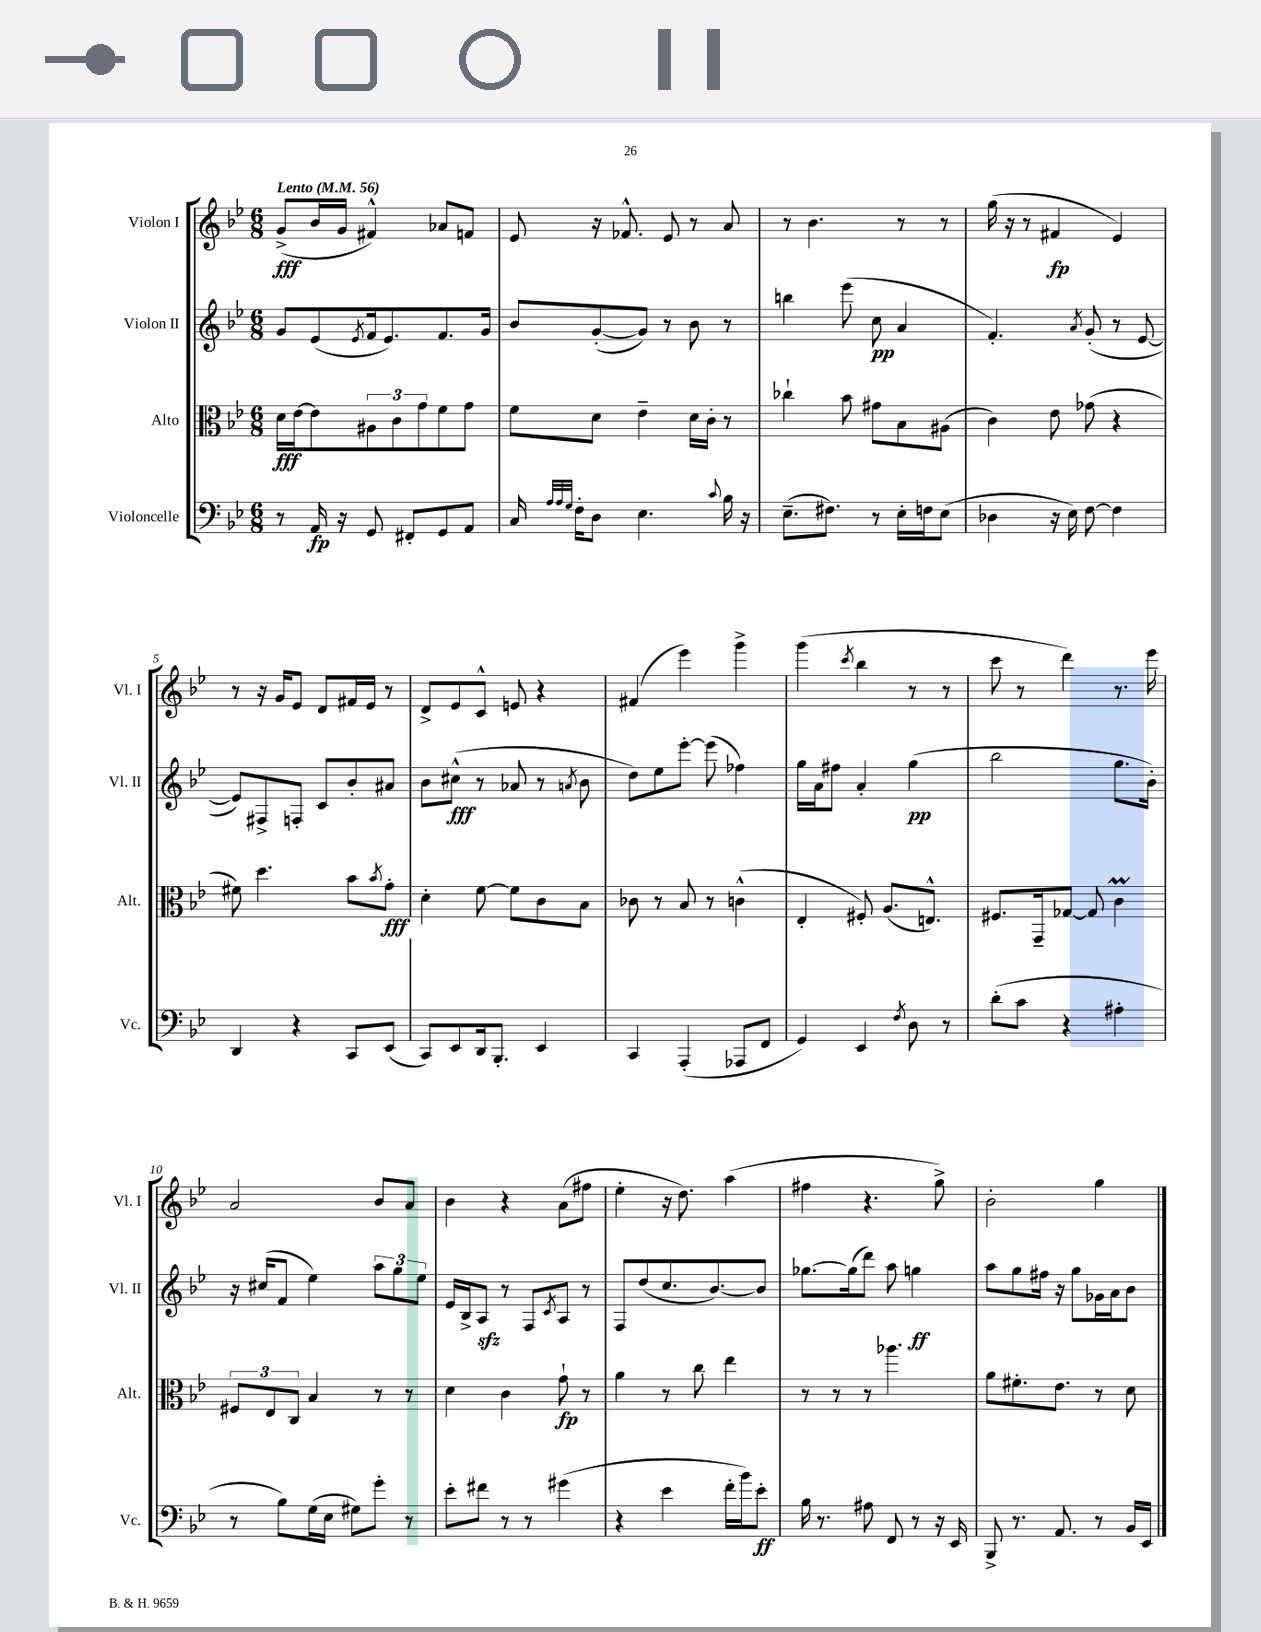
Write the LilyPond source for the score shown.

<<
\new StaffGroup <<
\new Staff = "s0" \with { instrumentName = "Violon I" shortInstrumentName = "Vl. I" } {
    \clef treble \key bes \major \numericTimeSignature \time 6/8 \tempo "Lento" 4 = 56
    g'8->\fff( bes'16 g'16 fis'4-^) aes'8 f'8 |
    ees'8 r16 fes'8.-^ ees'8 r8 a'8 |
    r8 bes'4. r8 r8 |
    g''16( r16 r8 fis'4\fp ees'4) |
    r8 r16 g'16 ees'8 d'8 fis'16 ees'16 r8 |
    d'8-> ees'8 c'8-^ e'8 r4 |
    fis'4( ees'''4) g'''4-> |
    g'''4( \acciaccatura { c'''8 } bes''4 r8 r8 |
    c'''8 r8 d'''4) r8. ees'''16 |
    a'2 bes'8 a'8 |
    bes'4 r4 a'8( fis''8 |
    ees''4-. r16 d''8.) a''4( |
    fis''4 r4. g''8->) |
    bes'2-. g''4 \bar "|." |
}
\new Staff = "s1" \with { instrumentName = "Violon II" shortInstrumentName = "Vl. II" } {
    \clef treble \key bes \major \numericTimeSignature \time 6/8
    g'8 ees'8( \acciaccatura { ees'8 } f'16 ees'8.) f'8. g'16 |
    bes'8 g'8~-.( g'8) r8 bes'8 r8 |
    b''4 ees'''8( c''8\pp a'4 |
    f'4.-.) \acciaccatura { a'8 } g'8-.( r8 ees'8~ |
    ees'8) fis8-> f8-. c'8 bes'8-. ais'8 |
    bes'8 cis''8-^\fff( r8 aes'8 r8 \acciaccatura { a'8 } bes'8 |
    d''8) ees''8 ees'''8~-. ees'''8( fes''4) |
    g''16 a'16 fis''8 a'4-. g''4\pp( |
    bes''2 g''8. bes'16-.) |
    r16 cis''16( f'8 ees''4) \tuplet 3/2 { a''8 g''8 ees''8 } |
    ees'16 bes16-> a8\sfz r8 f8 \acciaccatura { c'8 } a8 r8 |
    f8 d''8( c''8. bes'8.~) bes'8 |
    ges''8.~ ges''16( d'''8) a''8 g''4\ff |
    a''8 g''8 fis''16 r16 g''8 ges'16 a'16 bes'8 \bar "|." |
}
\new Staff = "s2" \with { instrumentName = "Alto" shortInstrumentName = "Alt." } {
    \clef alto \key bes \major \numericTimeSignature \time 6/8
    d'16\fff ees'16~ ees'8 \tuplet 3/2 { ais8 c'8 g'8 } f'8 g'8 |
    f'8 d'8 ees'4-- d'16 c'16-. r8 |
    ces''4-! bes'8 gis'8 bes8 ais8( |
    c'4) ees'8 ges'8( r4 |
    fis'8) d''4. bes'8 \acciaccatura { bes'8 } g'8-.\fff |
    d'4-. f'8~ f'8 c'8 bes8 |
    ces'8 r8 bes8 r8 c'4-^( |
    ees4-. fis8-.) a8.( e8.-^) |
    fis8. g,16-- ges8~ ges8 c'4\prall |
    \tuplet 3/2 { fis8 ees8 c8 } bes4 r8 r8 |
    d'4 c'4 g'8-!\fp r8 |
    a'4 r8 c''8 ees''4 |
    r8 r8 r8 aes''4. |
    a'8 fis'8.-. ees'8. r8 d'8 \bar "|." |
}
\new Staff = "s3" \with { instrumentName = "Violoncelle" shortInstrumentName = "Vc." } {
    \clef bass \key bes \major \numericTimeSignature \time 6/8
    r8 a,16\fp r16 g,8 fis,8-. g,8 a,8 |
    c16 \grace { a32 a32 g32 } f16-. d8 ees4. \appoggiatura { c'8 } bes16 r16 |
    ees8.--( fis8.) r8 ees16-. f16 ees8( |
    des4 r16 ees16) f8~ f4 |
    d,4 r4 c,8 ees,8( |
    c,8) ees,8 d,16 bes,,8.-. ees,4 |
    c,4 a,,4-.( aes,,8 f,8 |
    g,4) ees,4 \acciaccatura { f8 } d8 r8 |
    d'8-.( c'8 r4 ais4-. |
    r8 bes8) g16( ees16 gis8) g'8-. r8 |
    ees'8-. fis'8 r8 r8 gis'4( |
    r4 ees'4 f'16-. bes'16) ees'8-.\ff |
    bes16 r8. ais8 f,8 r8 r16 ees,16 |
    bes,,8-> r8. a,8. r8 bes,16 ees,16 \bar "|." |
}
>>
>>
